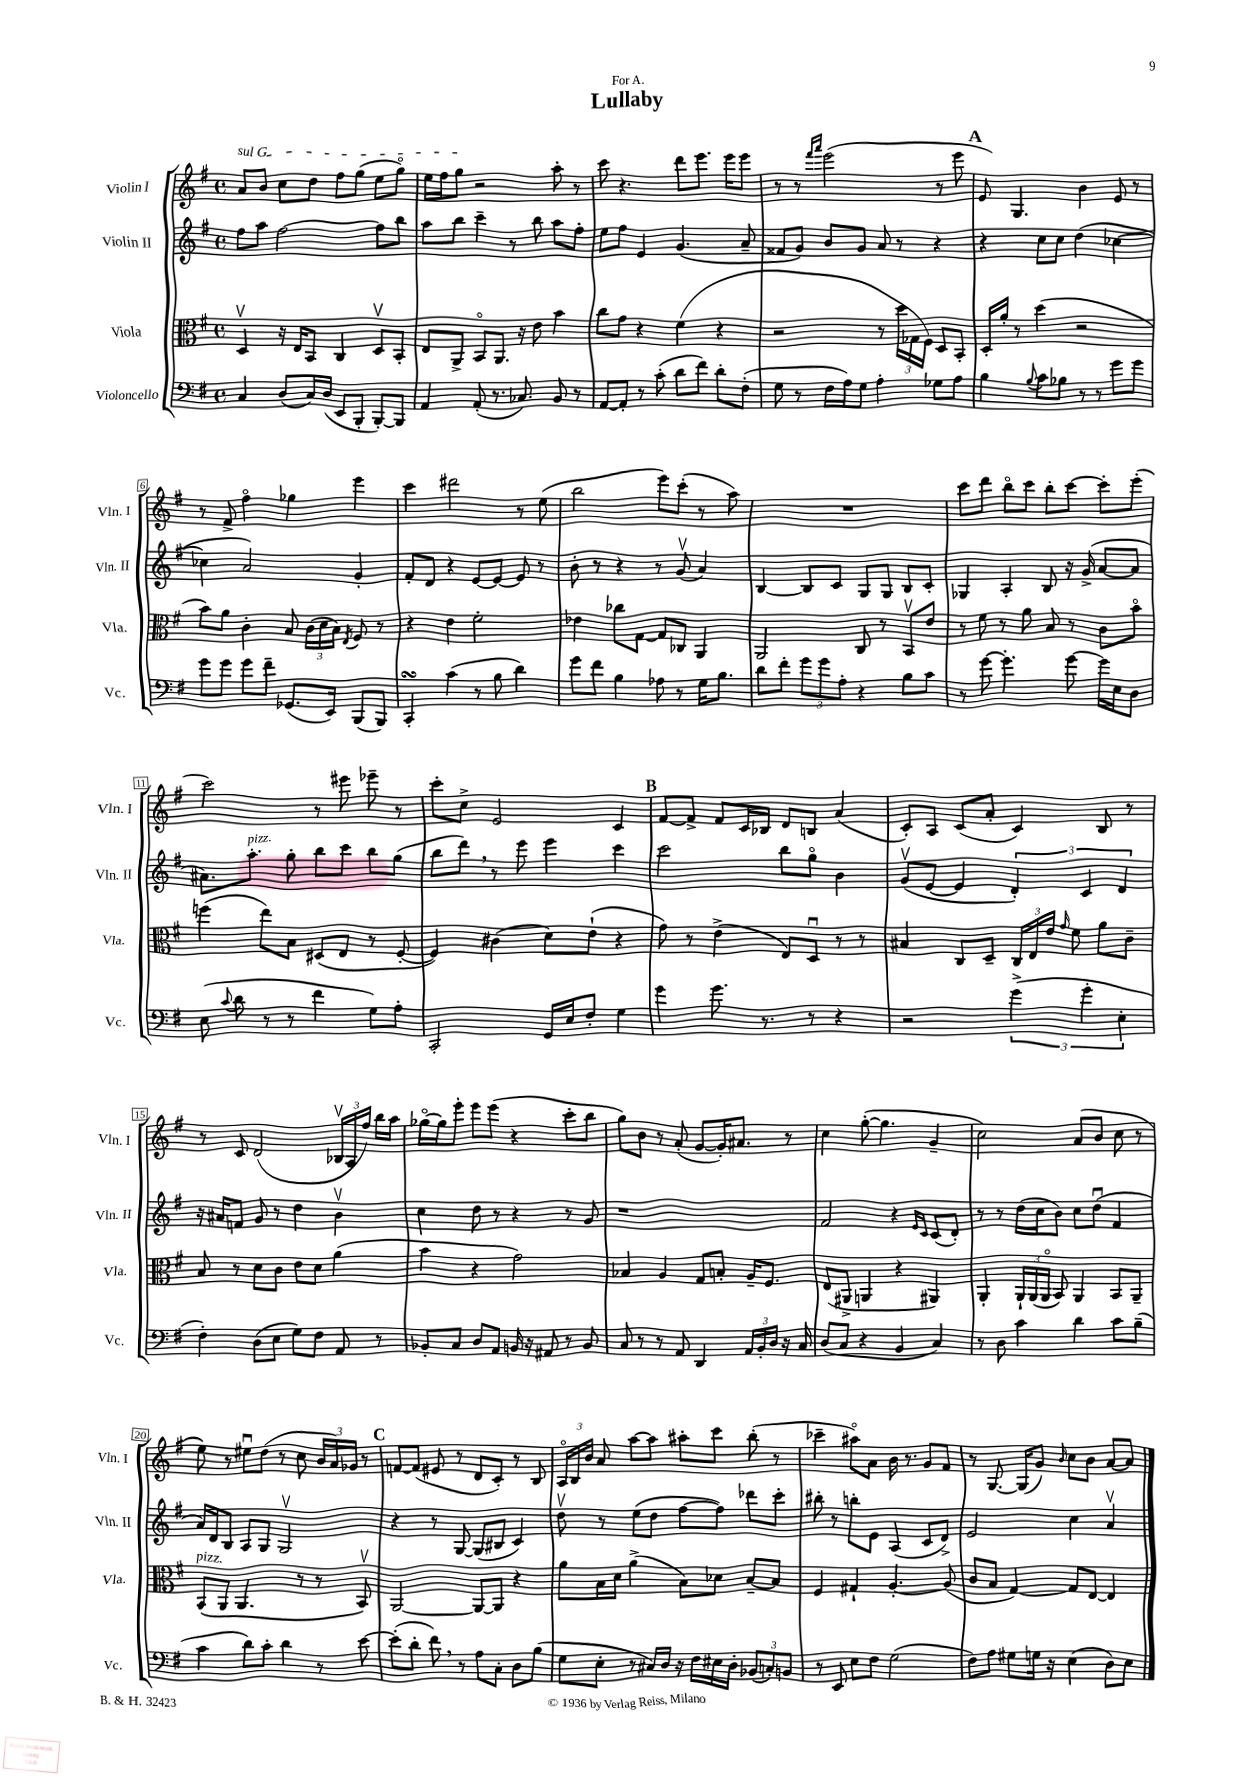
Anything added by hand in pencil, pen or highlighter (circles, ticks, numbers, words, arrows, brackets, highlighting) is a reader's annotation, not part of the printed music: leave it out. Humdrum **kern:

**kern	**kern	**kern	**kern
*part4	*part3	*part2	*part1
*staff4	*staff3	*staff2	*staff1
*I"Violoncello	*I"Viola	*I"Violin II	*I"Violin I
*I'Vc.	*I'Vla.	*I'Vln. II	*I'Vln. I
*clefF4	*clefC3	*clefG2	*clefG2
*k[f#]	*k[f#]	*k[f#]	*k[f#]
*M4/4	*M4/4	*M4/4	*M4/4
*met(c)	*met(c)	*met(c)	*met(c)
=1	=1	=1	=1
!	!	!	!LO:TX:a:i:t=sul G
4C/	4Dv/	8ff#\L	8a/L
.	.	8aa\J	8b/J
(8D/L	16r	[2ff#\	8cc\L
.	16E/KL	.	.
16C/L)	8BB/J	.	8dd\J
(16D/JJ	.	.	.
8EE/L	4C/	.	8ff#\L
8BBB'/J	.	.	(8gg\J
[8BBB'/L)	8Dv/L	8ff#\L]	8ee\L
8BBB/J]	8BB'/J	8bb\J	8gg\J)
=2	=2	=2	=2
4AA/	8E/L	8aa\L	16ee\LL
.	.	.	16ff#\J
.	8AA^/J	8bb\J	8gg\J
(8AA'/	8BB/L	4ccc~\	2r
8.r	8.AA/J	.	.
.	.	8r	.
8.C-X/)	16r	.	.
.	8e\	8bb\	.
8BB/	4b\	8aa\L	8aa'\
8r	.	8ff#'\J	8r
=3	=3	=3	=3
[8AA/L	8cc\L	8ee\L	8ccc\
8AA'/J]	8g\J	8ff#\J	4.r
8r	4r	4e/	.
(8c'\	.	.	.
8d\L	(4f#\	(4.g/	8ddd\L
8f#\J)	.	.	8.eee\J
8d'\L	4r	.	.
.	.	.	16eee\KL
(8F#'\J	.	8a~/	8eee\J
=4	=4	=4	=4
8G\	2r	8f##X/L	8r
8r	.	8g/J)	8r
.	.	.	16qqfff#/LL
.	.	.	16qqaaa/JJ
16F#\LL	.	8b/L	(2eee\
16A\J)	.	.	.
8G\J	.	8g/J	.
4A'\	8r	8a/	.
.	24dd\LL	8r	.
.	24G-X\	.	.
.	24F#\JJ)	.	.
8G-X\L	8D/L	4r	8r
8A\J	8BB'/J	.	8eee\
!!LO:REH:place=s1:t=A
=5	=5	=5	=5
4B\	16D'/LL	4r	8e/)
.	16a'/JJ	.	.
.	8r	.	4.G/
8qqB/	.	.	.
8c\L	(4dd\	8cc\L	.
8B-X\J	.	8cc\J	.
8r	2r	(4dd\	4b\
8r	.	.	.
8g\L	.	[4cc-X\	8e/
8g\J	.	.	8r
!!LO:LB:g=z
=6	=6	=6	=6
8g\L	8b\L)	4cc-X\]	8r
8g\J	8a\J	.	8f#^/
8g\L	4c'\	2a/)	4ff#\
8f#~\J	.	.	.
(8.GG-X/L	8B/	.	4gg-X\
.	(24c\LL	.	.
.	24d\	.	.
16EE/Jk)	.	.	.
.	24B\JJ)	.	.
.	8qE/	.	.
(8BBB/L	8F#/	4g'/	4eee\
8BBB/J)	8r	.	.
=7	=7	=7	=7
4CCsSSs'/	4r	8f#'/L	4ccc\
.	.	8d/J	.
(4c\	4e\	4r	2ddd#X\
8r	2f#'\	[8e/L	.
8B\	.	8e/J_	.
4d\)	.	8e/]	8r
.	.	8r	(8ee\
=8	=8	=8	=8
8g\L	4e-X\	8b'\	2bb\
8f#\J	.	8r	.
4B\	8cc-X\L	4r	.
.	[8G\J	.	.
8A-X\	8G/L]	8r	8eee\L)
8r	8C-X/J	(8gv/	(8ccc'\J
16G\KL	4AA/	4a/)	8r
8.B\J	.	.	.
.	.	.	8aa\)
=9	=9	=9	=9
8d\L	2AA/	[4B/	1r
8f#'\J	.	.	.
12g\L	.	8B/L]	.
12g\	.	.	.
.	.	8c/J	.
12A'\J	.	.	.
4r	8C/	8G/L	.
.	8r	8G/J	.
8B\L	8BBv/L	8B/L	.
8c\J	8e/J	8c'/J	.
=10	=10	=10	=10
8r	8r	4G-X/	8ccc\L
[8g\	8f#\	.	8ddd\J
4.g'\]	8r	4A'/	8bb\L
.	8a\	.	8ccc\J
.	8B/	8B/	8bb'\L
[8g\	8r	16r	[8ccc\J
.	.	(16g^/	.
16g\LL]	8c\L	[8a/L	8ccc'\L]
16E\J	.	.	.
8D\J	8b\J	8a/J]	(8eee'\J
!!LO:LB:g=z
=11	=11	=11	=11
(8E\	(4ffn\	8.a#X\L)	2ccc\)
8qqc/	.	.	.
8d\	.	.	.
!	!	!LO:TX:a:i:t=pizz.	!
.	.	8.aa'\J	.
8r	8ee\L)	.	.
8r	8B\J	8gg'\	.
4f#\	(8D#X/L	8bb\L	8r
.	8E/J	8ccc\J	8eee#X\
8G\L)	8r	8bb\L	8eee-X~\
8A'\J	[8F#'/	(8gg\J	8r
=12	=12	=12	=12
2CC'/	4F#/])	8bb\L	8ccc'\L
.	.	8ddd,\J)	8cc^\J
.	(4c#X\	8r	2e/
.	.	8eee\	.
16GG/LL	8d\L)	4eee\	.
16E/J	.	.	.
8F#'/J	(8e`\J	.	.
4G\	4r	4ccc\	4c/
!!LO:REH:place=s1:t=B
=13	=13	=13	=13
4g\	8g\)	2ccc\	[8f#/L
.	8r	.	8f#^/J]
8.g\	(4e^\	.	8f#/L
.	.	.	16c/L
8.r	.	.	16B-X/JJ
.	8E/L)	8bb\L	8d/L
8r	8Du/J	8gg\J	8Bn/J
4r	8r	4b\	(4a/
.	8r	.	.
=14	=14	=14	=14
2r	4B#X/	(8gv/L	8c'/L)
.	.	[8e/J	8A/J
.	8C/L	4e/]	(8c/L
.	8D~/J	.	8a'/J
(6g^\	24C/LL	6d'/)	4c/)
.	24E/	.	.
.	24e/JJ	.	.
.	16qqg/	.	.
.	8f#\	.	.
6g'\	.	6c/	.
.	8a\L	.	8B/
6E'\	.	6d/	.
.	8c~\J	.	8r
!!LO:LB:g=z
=15	=15	=15	=15
4F#'\)	8B/	16r	8r
.	.	16a#X/KL	.
.	8r	8fn/J	8c/
(8D\L	8d\L	8g/	(2d/
8E\J	8c\J	8r	.
8G\L)	8e\L	4dd\	.
8F#\J	8d\J	.	.
8AA/	(4a\	4bv\	24B-Xv/LL
.	.	.	24A/
.	.	.	24ff#/JJ)
8r	.	.	16bb\LL
.	.	.	16aa\JJ
=16	=16	=16	=16
8BB-X'/L	4b\	4cc\	[16gg-X\LL
.	.	.	16gg-\J]
8C/J	.	.	8eee'\J
8D/L	4r	8dd\	8eee\L
8AA/J	.	8r	(8eee\J
16BBn/	2g\)	4r	4r
16r	.	.	.
8AA#X/	.	.	.
8r	.	8r	8ccc'\L
8BB/	.	8g/	8bb\J
=17	=17	=17	=17
8C/	4B-X/	1r	8gg\L)
8r	.	.	8b\J
8r	4A/	.	8r
8AA/	.	.	(8a'/
4DD/	8G/L	.	[8g/L
.	8Bn'/J	.	16g'/K])
.	.	.	8.a#X/J
24AA/LL	16A~/KL	.	.
24BB'/	.	.	.
.	8.F#/J	.	.
24D/JJ	.	.	.
16r	.	.	8r
16C/	.	.	.
=18	=18	=18	=18
(8D/L	(8E/L	2f#/	4cc\
8C/J	8AA#X^/J	.	.
4r	4AAn/	.	([8gg'\
.	.	.	4.gg\]
4BB/	4r	4r	.
.	.	16qqe/LL	.
.	.	16qqc/JJ	.
4C/)	4AA#X/)	(8c/L	4g~/
.	.	8d'/J)	.
=19	=19	=19	=19
8r	4AA'/	8r	2cc\)
8D\	.	8r	.
4c\	24AA`/LL	(16dd\LL	.
.	(24AA/	.	.
.	.	16cc\J	.
.	24AA/JJ	.	.
.	8BB/)	8b\J)	.
4d\	4AA/	8cc\L	(8a/L
.	.	(8ddu\J	8b/J
8c\L	8BB/L	4f#/	8cc\
(8B~\J	8AA~/J	.	8r
!!LO:LB:g=z
=20	=20	=20	=20
!	!LO:TX:a:i:t=pizz.	!	!
4c\	(8BB/L	16a/LL)	8ee\)
.	.	16d/J	.
.	8AA/J	8B/J	8r
8d\L)	4.AA/	8A/L	8ee#Xu\L
8c'\J	.	8G/J	(8dd\J
4d\	.	2Gv/	8r
.	8r	.	8cc\
8r	8r	.	24b/LL
.	.	.	24a/)
.	.	.	24g-X/JJ
[8e\	8BBv/)	.	8r
!!LO:REH:place=s1:t=C
=21	=21	=21	=21
(8e'\L]	[2AA/	4r	[8fn/L
8d'\J	.	.	(8f/J]
8f#,\)	.	8r	8e#X/
8r	.	[8G/	8r
8A\L	8AA/L_	(8G/L]	8d/L
8C'\J	8AA/J]	8B#X/J	8c'/J)
8D\L	4r	4c/)	8r
(8B\J	.	.	8B/
=22	=22	=22	=22
8G\L	8a\L	8ddv\	24A/LL
.	.	.	24B/
.	.	.	24b/JJ
8E'\J	16B\L	8r	8a/
.	16d\JJ	.	.
8r	(4a^\	(8ee\L	[8aa\L
16C#X/LL)	.	8dd\J	8aa\J]
16D/JJ	.	.	.
16r	8B\L)	[8ff#\L	8aa#X'\L
16F#\LL	.	.	.
16E#X\	8d-X\J	8ff#\J])	8ccc\J
16D'\JJ	.	.	.
(12BB-X/L	[8B~/L	8ddd-X\L	(8bb'\
12Cn'/)	.	.	.
.	8B/J]	8ccc'\J	8r
12BBn/J	.	.	.
=23	=23	=23	=23
8r	4F#/	8bb#X'\	4ccc-X~\
8EE/	.	8r	.
8E\L	4G#X`/	8bbn'\L	8aa#X\L)
8F#\J	.	8e\J	8a\J
(2G\	[4.A'/	(4A/	16b\
.	.	.	8.r
.	.	8c/L	8g/L
.	(8A/]	8d^/J)	8f#/J
=24	=24	=24	=24
8F#\L)	8c/L	2e/	8r
8A\J	8B/J	.	[8.G/
8G#X\L	[4G/)	.	.
.	.	.	(16G/KL]
16Gn\Jk	.	.	8g/J)
16r	.	.	.
.	.	.	16qqb/
(4E\	8G/L]	4cc\	8cc\L
.	[8E/J	.	8b\J
8D\L)	4E/]	4av/	[8a/L
8E\J	.	.	8a/J]
==	==	==	==
*-	*-	*-	*-
